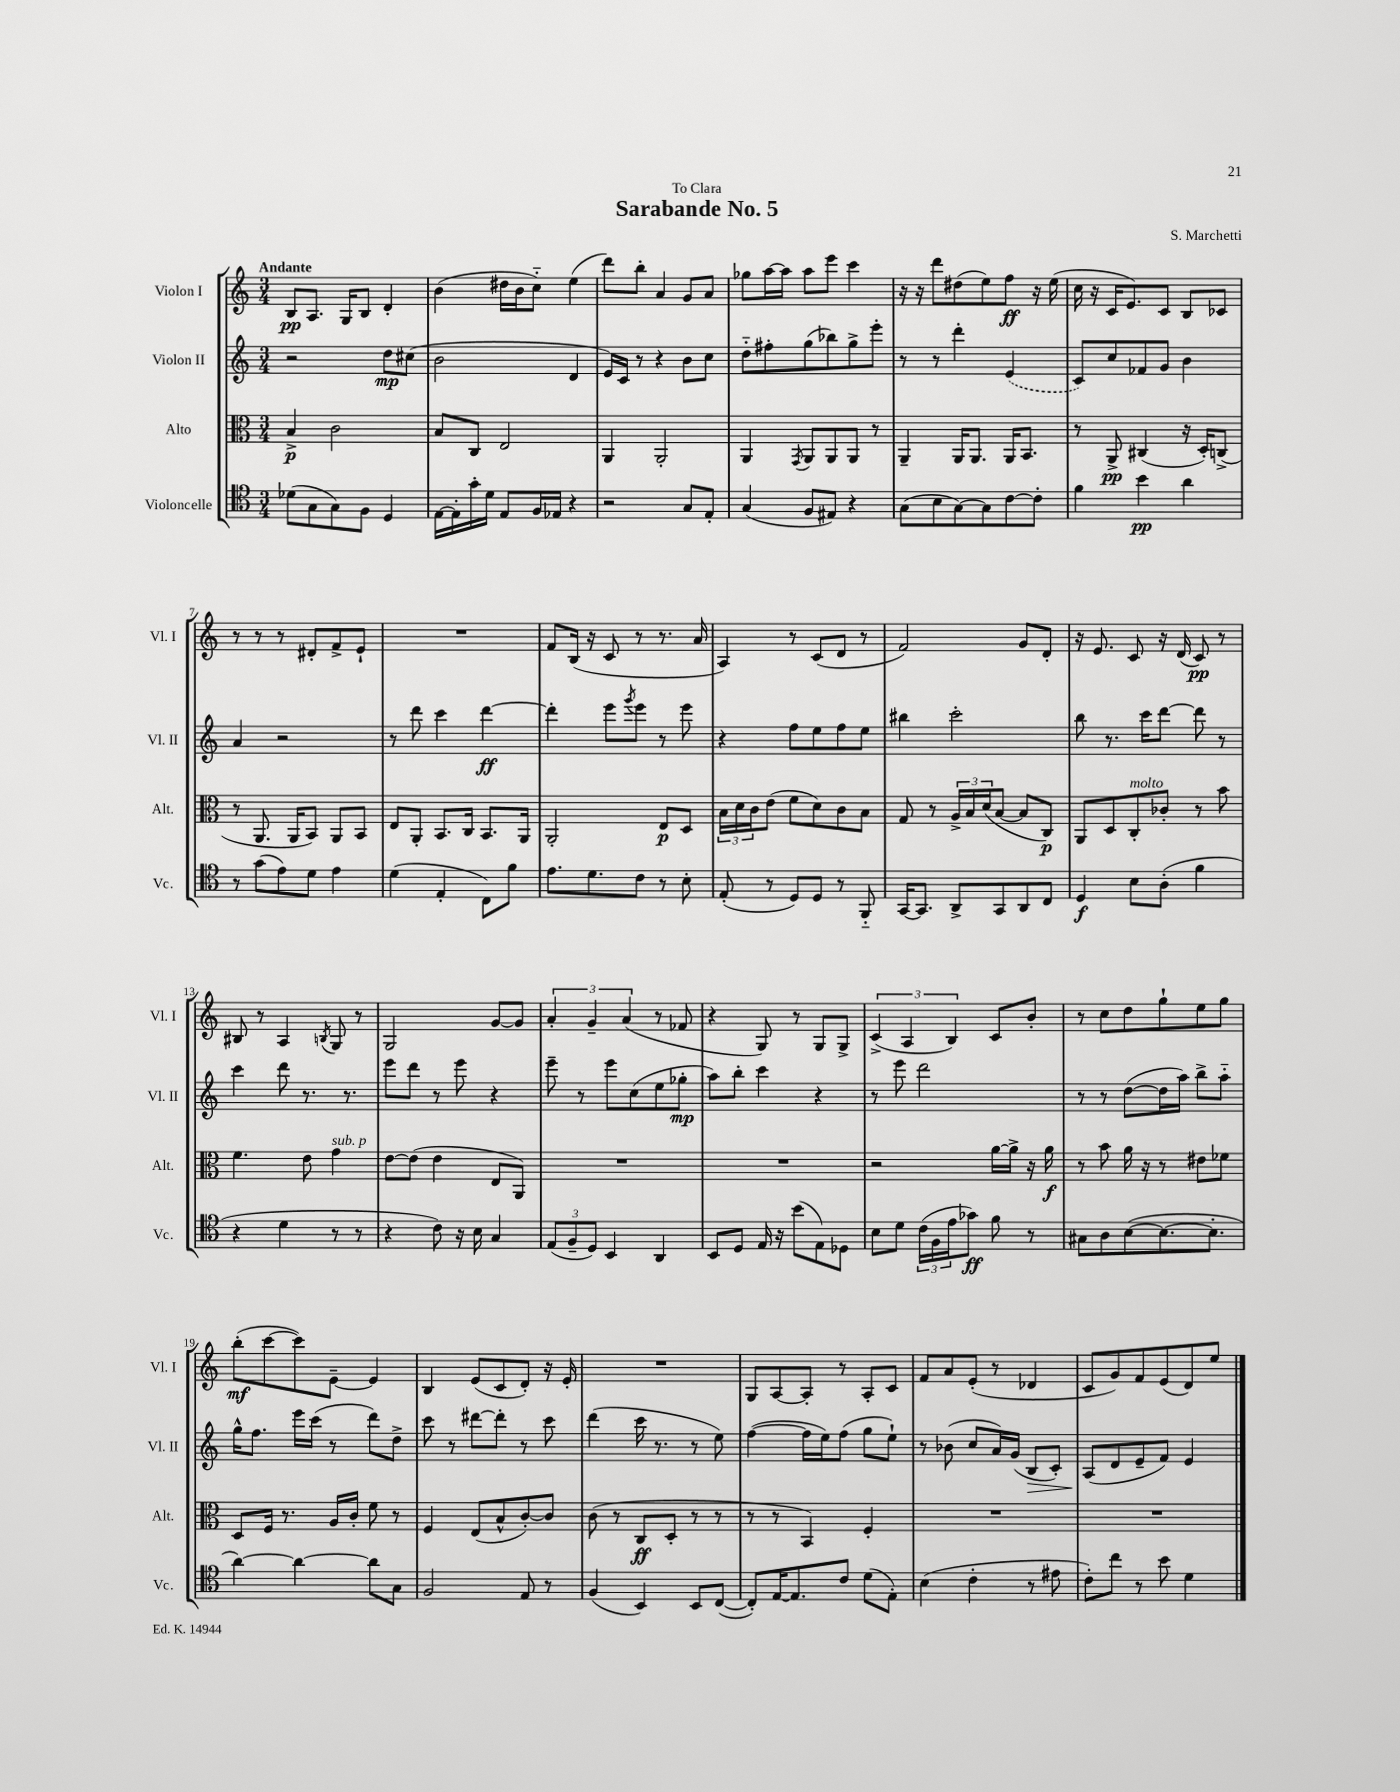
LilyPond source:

\header { title = "Sarabande No. 5" composer = "S. Marchetti" dedication = "To Clara" }
<<
\new StaffGroup <<
\new Staff = "s0" \with { instrumentName = "Violon I" shortInstrumentName = "Vl. I" } {
    \clef treble \key c \major \numericTimeSignature \time 3/4 \tempo "Andante"
    b8\pp a8. g16 b8 d'4-. |
    b'4( dis''16 b'16 c''8-_) e''4( |
    d'''8) b''8-. a'4 g'8 a'8 |
    ges''8 a''16~ a''16 a''8 e'''8 c'''4 |
    r16 r16 d'''8 dis''8( e''8) f''8\ff r16 e''16( |
    c''16 r16 c'16 e'8.) c'8 b8 ces'8 |
    r8 r8 r8 dis'8-. f'8-> e'8-! |
    R2. |
    f'8 b16( r16 c'8 r8 r8. a'16 |
    a4) r8 c'8( d'8 r8 |
    f'2) g'8 d'8-. |
    r16 e'8. c'8 r16 d'16( c'8\pp) r8 |
    bis8 r8 a4 \acciaccatura { b8 } g8 r8 |
    g2 g'8~ g'8 |
    \tuplet 3/2 { a'4-. g'4-- a'4( } r8 fes'8 |
    r4 g8) r8 g8 g8-> |
    \tuplet 3/2 { c'4->( a4 b4) } c'8 b'8-. |
    r8 c''8 d''8 g''8-! e''8 g''8 |
    b''8-.\mf( c'''8~ c'''8) e'8~-- e'4 |
    b4 e'8( c'8 d'8-.) r16 e'16-. |
    R2. |
    g8 a8~ a8-. r8 a8-. c'8 |
    f'8 a'8 e'8-.( r8 des'4 |
    c'8 g'8) f'8 e'8( d'8) e''8 \bar "|." |
}
\new Staff = "s1" \with { instrumentName = "Violon II" shortInstrumentName = "Vl. II" } {
    \clef treble \key c \major \numericTimeSignature \time 3/4
    r2 d''8\mp cis''8( |
    b'2 d'4 |
    e'16) c'16 r8 r4 b'8 c''8 |
    d''8-_ fis''8-. g''8( bes''8) g''8-> e'''8-. |
    r8 r8 d'''4-. \once \slurDashed e'4( |
    c'8) c''8 fes'8 g'8 b'4 |
    a'4 r2 |
    r8 d'''8 c'''4 d'''4~\ff |
    d'''4-. e'''8 \acciaccatura { g'''8 } e'''8 r8 e'''8 |
    r4 f''8 e''8 f''8 e''8 |
    bis''4 c'''2-. |
    b''8 r8. c'''16 d'''8~ d'''8 r8 |
    c'''4 d'''8 r8. r8. |
    e'''8 d'''8 r8 e'''8 r4 |
    e'''8-- r8 e'''8 c''8( e''8 ges''8-.\mp |
    a''8) b''8-. c'''4 r4 |
    r8 e'''8 d'''2 |
    r8 r8 d''8~( d''16 a''16) b''8-> a''8-_ |
    g''16-^ f''8. e'''16 c'''16( r8 d'''8) d''8-> |
    c'''8 r8 dis'''8~ dis'''8-. r8 c'''8 |
    d'''4( c'''16 r8. r8 e''8) |
    f''4~( f''16 e''16) f''8( g''8 e''8-!) |
    r8 bes'8( c''8 a'16) g'16( b8\> c'8-.) |
    a8\!( d'8 e'8-- f'8) e'4 \bar "|." |
}
\new Staff = "s2" \with { instrumentName = "Alto" shortInstrumentName = "Alt." } {
    \clef alto \key c \major \numericTimeSignature \time 3/4
    b4->\p c'2 |
    b8 c8 e2 |
    a,4 a,2-. |
    a,4 \acciaccatura { g,8 } a,8 a,8 a,8 r8 |
    a,4-- a,16 a,8. a,16 b,8. |
    r8 a,8->\pp cis4( r16 d16-.) c8->( |
    r8 a,8. a,16 b,8) a,8 b,8 |
    e8 a,8-. b,8. c16 b,8. a,16 |
    a,2-. e8\p d8 |
    \tuplet 3/2 { b16 d'16 c'16 } e'8( f'8 d'8) c'8 b8 |
    g8 r8 \tuplet 3/2 { a16-> b16 d'16( } b8~ b8 c8\p) |
    a,8 d8 c8-.^\markup { \italic "molto" } ces'8-. r8 b'8 |
    f'4. e'8 g'4^\markup { \italic "sub. p" } |
    e'8~ e'8( e'4 e8 a,8) |
    R2. |
    R2. |
    r2 a'16~ a'16-> r16 a'16\f |
    r8 b'8 a'16 r16 r8 eis'8 fes'8 |
    d8 f16 r8. a16 c'16-. f'8 r8 |
    f4 e8( b8-^ c'8~-.) c'8 |
    c'8( r8 c8\ff d8-. r8 r8 |
    r8 r8 b,4) f4-. |
    R2. |
    R2. \bar "|." |
}
\new Staff = "s3" \with { instrumentName = "Violoncelle" shortInstrumentName = "Vc." } {
    \clef tenor \key c \major \numericTimeSignature \time 3/4
    des'8( g8 g8) f8 d4 |
    e16~ e16-. g'16-. d'16 e8 f16 ees16 r4 |
    r2 g8 e8-. |
    g4( f8 eis8) r4 |
    g8( b8 g8~) g8 c'8~ c'8-. |
    f'4 b'4\pp a'4 |
    r8 g'8( e'8) d'8 e'4 |
    d'4( e4-. c8) f'8 |
    e'8. d'8. c'8 r8 b8-. |
    e8-.( r8 d8) d8 r8 f,8-_ |
    g,16~ g,8. a,8-> g,8 a,8 c8 |
    d4\f b8 a8-.( f'4 |
    r4 d'4 r8 r8 |
    r4 c'8) r16 b16 g4 |
    \tuplet 3/2 { e8( f8-- d8) } b,4 a,4 |
    b,8 d8 e16 r16 b'8( e8) des8 |
    b8 d'8 \tuplet 3/2 { c'16( f16 e'16 } ges'8\ff) f'8 r8 |
    gis8 a8 b8~( b8.~ b8.-. |
    a'4~) a'4~ a'8 g8 |
    f2 e8 r8 |
    f4( b,4) b,8 c8~( |
    c8-.) e16~ e8. c'8 d'8( e8-.) |
    b4( c'4-. r8 eis'8 |
    c'8-.) c''8 r8 b'8 d'4 \bar "|." |
}
>>
>>
